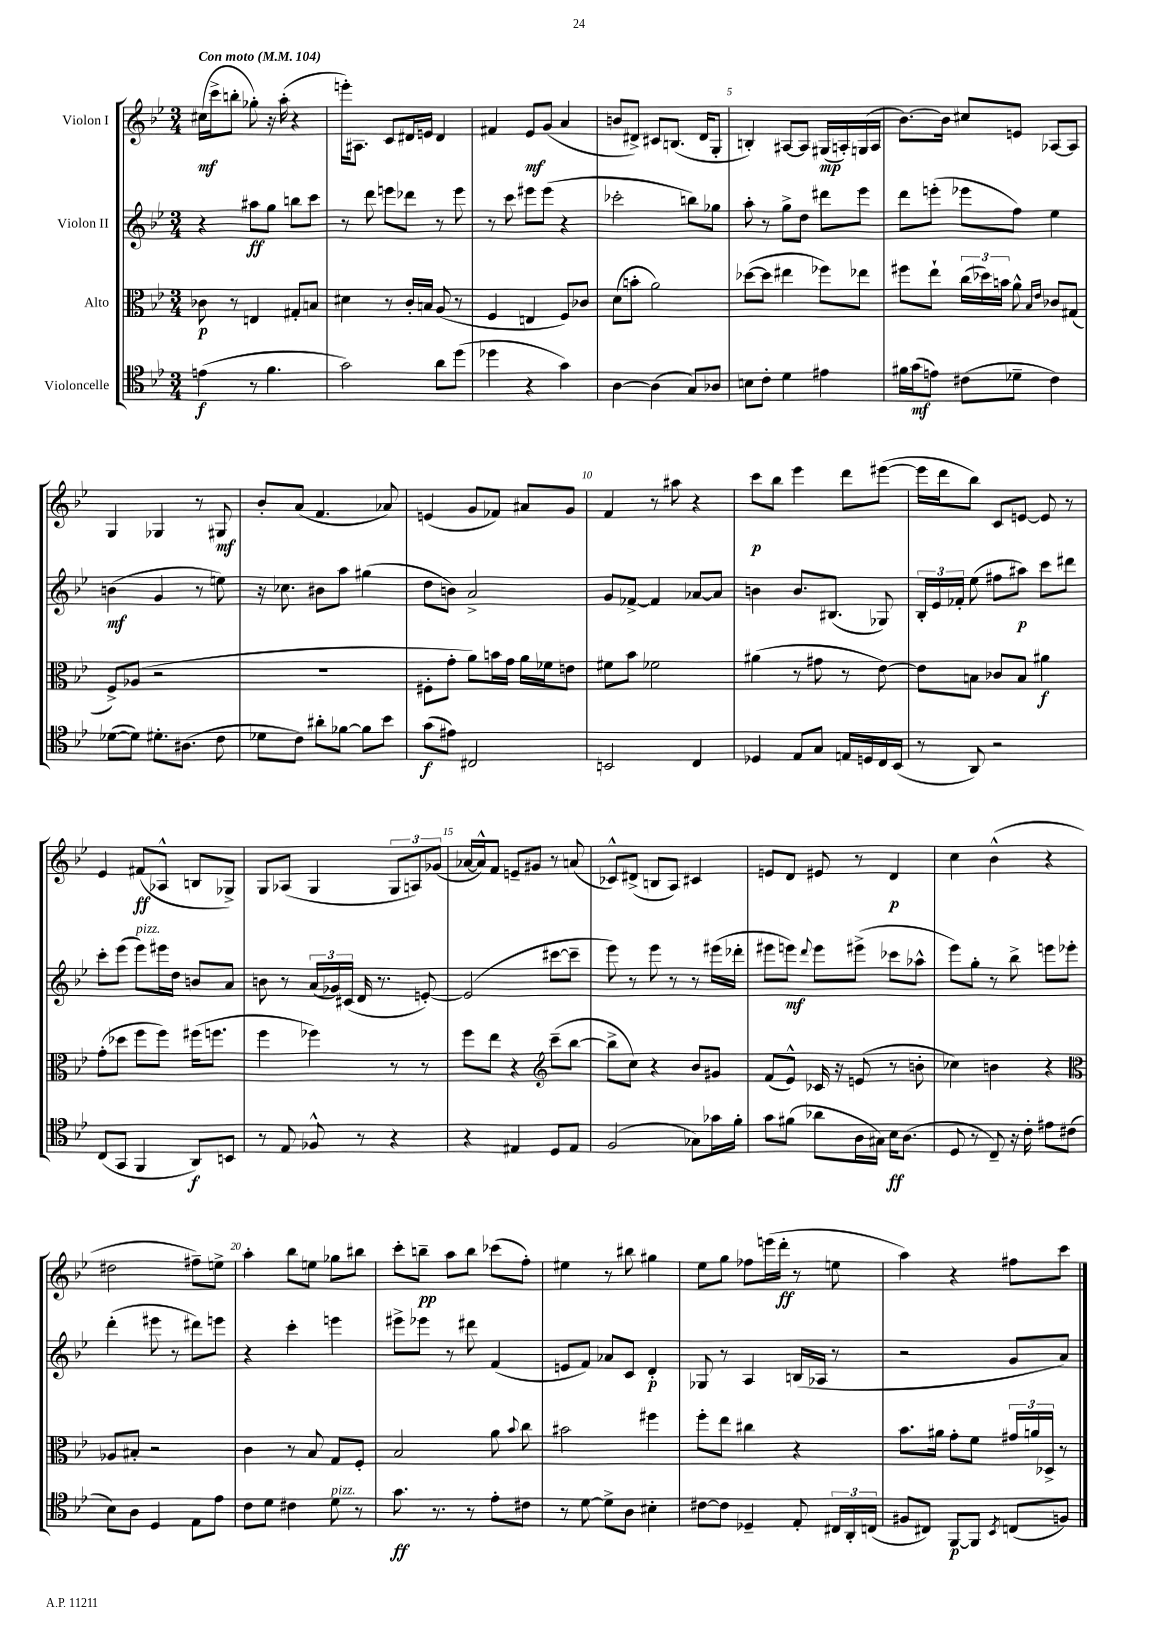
<<
\new StaffGroup <<
\new Staff = "s0" \with { instrumentName = "Violon I" } {
    \clef treble \key bes \major \numericTimeSignature \time 3/4 \tempo "Con moto" 4 = 104
    \autoBeamOff cis''16[\mf( c'''16-> b''8]-. ges''8-.) r16 a''16-.( r4 |
    e'''16[-.) ais8.] c'8[ dis'16 e'16] dis'4 |
    fis'4 ees'8[\mf g'8]( a'4 |
    b'8[ dis'8]->) cis'8[ b8.]( dis'16[ g8]-. |
    b4-.) ais8[~ ais8] gis16[\mp( a16-.) g16( a16] |
    bes'8.[~) bes'16] cis''8[ e'8] aes8[~ aes8] |
    g4 ges4 r8 gis8\mf |
    bes'8[-. a'8]( f'4. aes'8) |
    e'4( g'8[ fes'8]) ais'8[ g'8] |
    f'4 r8 ais''8 r4 |
    c'''8[\p bes''8] ees'''4 d'''8[ eis'''8]~( |
    eis'''16[ d'''16 bes''8]) c'8[ e'8]~ e'8 r8 |
    ees'4 fis'8[\ff( aes8]-^ b8[ ges8]->) |
    g8[ aes8]( g4 \tuplet 3/2 { g8[ a8) ges'8]( } |
    aes'16[~ aes'16-^) f'8] e'8[-- gis'8] r8 a'8( |
    ces'8[-^) dis'8]->( b8[ a8]) cis'4 |
    e'8[ d'8] eis'8 r8 d'4\p |
    c''4 bes'4-^( r4 |
    dis''2 fis''8[--) e''8]-> |
    a''4-. bes''8[ e''8] ges''8[ bis''8] |
    c'''8[-. b''8]--\pp a''8[ b''8] ces'''8[( f''8]-.) |
    eis''4 r8 bis''8 gis''4 |
    ees''8[ g''8] fes''8[ e'''16( d'''16]-.\ff r8 e''8 |
    a''4) r4 fis''8[ c'''8] \bar "|." |
}
\new Staff = "s1" \with { instrumentName = "Violon II" } {
    \clef treble \key bes \major \numericTimeSignature \time 3/4
    \autoBeamOff r4 ais''8[\ff g''8] b''8[ c'''8] |
    r8 d'''8 e'''8[ des'''8] r8 e'''8 |
    r8 c'''8 eis'''8[ eis'''8]( r4 |
    ces'''2-. b''8[) ges''8] |
    a''8-. r8 g''8[-> d''8] dis'''8[ ees'''8] |
    d'''8[ e'''8]-.( ees'''8[ f''8]) ees''4 |
    b'4\mf( g'4 r8 e''8) |
    r16 ces''8. bis'8[ a''8] gis''4( |
    d''8[ b'8]) a'2-> |
    g'8[ fes'8]~-> fes'4 aes'8[~ aes'8] |
    b'4 b'8.[ bis8.]( ges8) |
    \tuplet 3/2 { bes16[-. ees'16 fes'16]-. } ees''8( fis''8[ ais''8]\p) c'''8[ dis'''8] |
    c'''8[-. ees'''8]( ees'''8[^\markup { \italic "pizz." }) eis'''16 d''16] b'8[ a'8] |
    b'8 r8 \tuplet 3/2 { a'16[( ges'16) cis'16]( } d'16 r8. e'8~-.) |
    e'2( cis'''8[~ cis'''8]-- |
    ees'''8) r8 ees'''8 r8 r8 eis'''16[( des'''16]-. |
    eis'''8[ e'''8]\mf) \appoggiatura { d'''8 } e'''8[ eis'''8]->( ces'''8[ aes''8]-^ |
    ees'''8[) g''8]-. r8 bes''8-> e'''8[ ees'''8]-. |
    d'''4-.( eis'''8 r8 dis'''8[) e'''8] |
    r4 c'''4-. e'''4 |
    eis'''8[-> ees'''8] r8 dis'''8 f'4( |
    e'8[ f'8]) aes'8[ c'8] d'4-.\p |
    ges8 r8 a4 b16[( aes16] r8 |
    r2 g'8[ a'8]) \bar "|." |
}
\new Staff = "s2" \with { instrumentName = "Alto" } {
    \clef alto \key bes \major \numericTimeSignature \time 3/4
    \autoBeamOff ces'8\p r8 e4 gis8[-. b8] |
    dis'4 r8 c'16[-. b16] a8( r8 |
    f4 e4 f8[) ces'8] |
    d'8[( b'8]-. a'2) |
    des''8[~( des''8] eis''4 fes''8[) ees''8] |
    fis''8[ ees''8]-! \tuplet 3/2 { c''16[( des''16) b'16] } a'8-^ \grace { bes16[ ees'16] } ces'8[ gis8]( |
    f8[->) aes8]( r2 |
    R2. |
    fis8[-. g'8]-. a'8[) b'16 g'16] a'16[ fes'16 e'8] |
    fis'8[ bes'8] fes'2 |
    ais'4( r8 gis'8 r8 ees'8~) |
    ees'8[ b8] ces'8[ b8] ais'4\f |
    g'8[-.( des''8] f''8[ f''8]) fis''16[( f''8.] |
    f''4 fes''4) r8 r8 |
    f''8[ ees''8] r4 \clef treble c'''8[--( bes''8]~ |
    bes''8[-> c''8]) r4 bes'8[ gis'8] |
    f'8[( ees'8]-^) ces'16 r16 e'8( r8 b'8-. |
    ces''4) b'4 r4 |
    \clef alto aes8[ bis8]-. r2 |
    c'4 r8 bes8 g8[ f8]-. |
    bes2 a'8 \appoggiatura { bes'8 } c''8 |
    bis'2 fis''4 |
    f''8[-. ees''8] cis''4 r4 |
    bes'8.[ ais'16] g'8[-. f'8] \tuplet 3/2 { gis'16[ a'16 des16]-> } r8 \bar "|." |
}
\new Staff = "s3" \with { instrumentName = "Violoncelle" } {
    \clef tenor \key bes \major \numericTimeSignature \time 3/4
    \autoBeamOff e'4\f( r8 f'4. |
    g'2) a'8[ d''8]( |
    des''4 r4 g'4) |
    a4~ a4( g8[) aes8] |
    b8[ c'8]-. d'4 eis'4 |
    fis'16[ g'16\mf( e'8]) cis'8[( des'8]-- cis'4) |
    des'8[~( des'8]) dis'8.[-. ais8.]( c'8 |
    des'8[ c'8]) ais'8[-. fes'8]~ fes'8[ bes'8] |
    g'8[\f( eis'8]) cis2 |
    b,2 c4 |
    des4 ees8[ g8] e16[ d16 c16 bes,16]( |
    r8 a,8) r2 |
    c8[( g,8] f,4 a,8[\f) b,8] |
    r8 ees8 fes8-^ r8 r4 |
    r4 eis4 d8[ eis8] |
    f2( ges8[) ges'16 f'16]-. |
    g'8[ fis'8]( aes'8[ a16 gis16]) bes16[\ff a8.]( |
    d8 r8 c8--) r16 c'16-. eis'8[ cis'8]( |
    bes8[) a8] d4 ees8[ ees'8] |
    c'8[ d'8] cis'4 d'8^\markup { \italic "pizz." } r8 |
    g'8.\ff r8. r8 ees'8[-. cis'8] |
    r8 d'8~ d'8[-> a8] bis4-. |
    cis'8[~ cis'8] des4-- ees8-. \tuplet 3/2 { cis16[ a,16-. c16]( } |
    fis8[ cis8]) f,8[~\p f,8] \acciaccatura { bes,8 } c8[( f8]) \bar "|." |
}
>>
>>
\layout { \context { \Score \override BarNumber.break-visibility = ##(#f #t #t) barNumberVisibility = #(every-nth-bar-number-visible 5) } }
